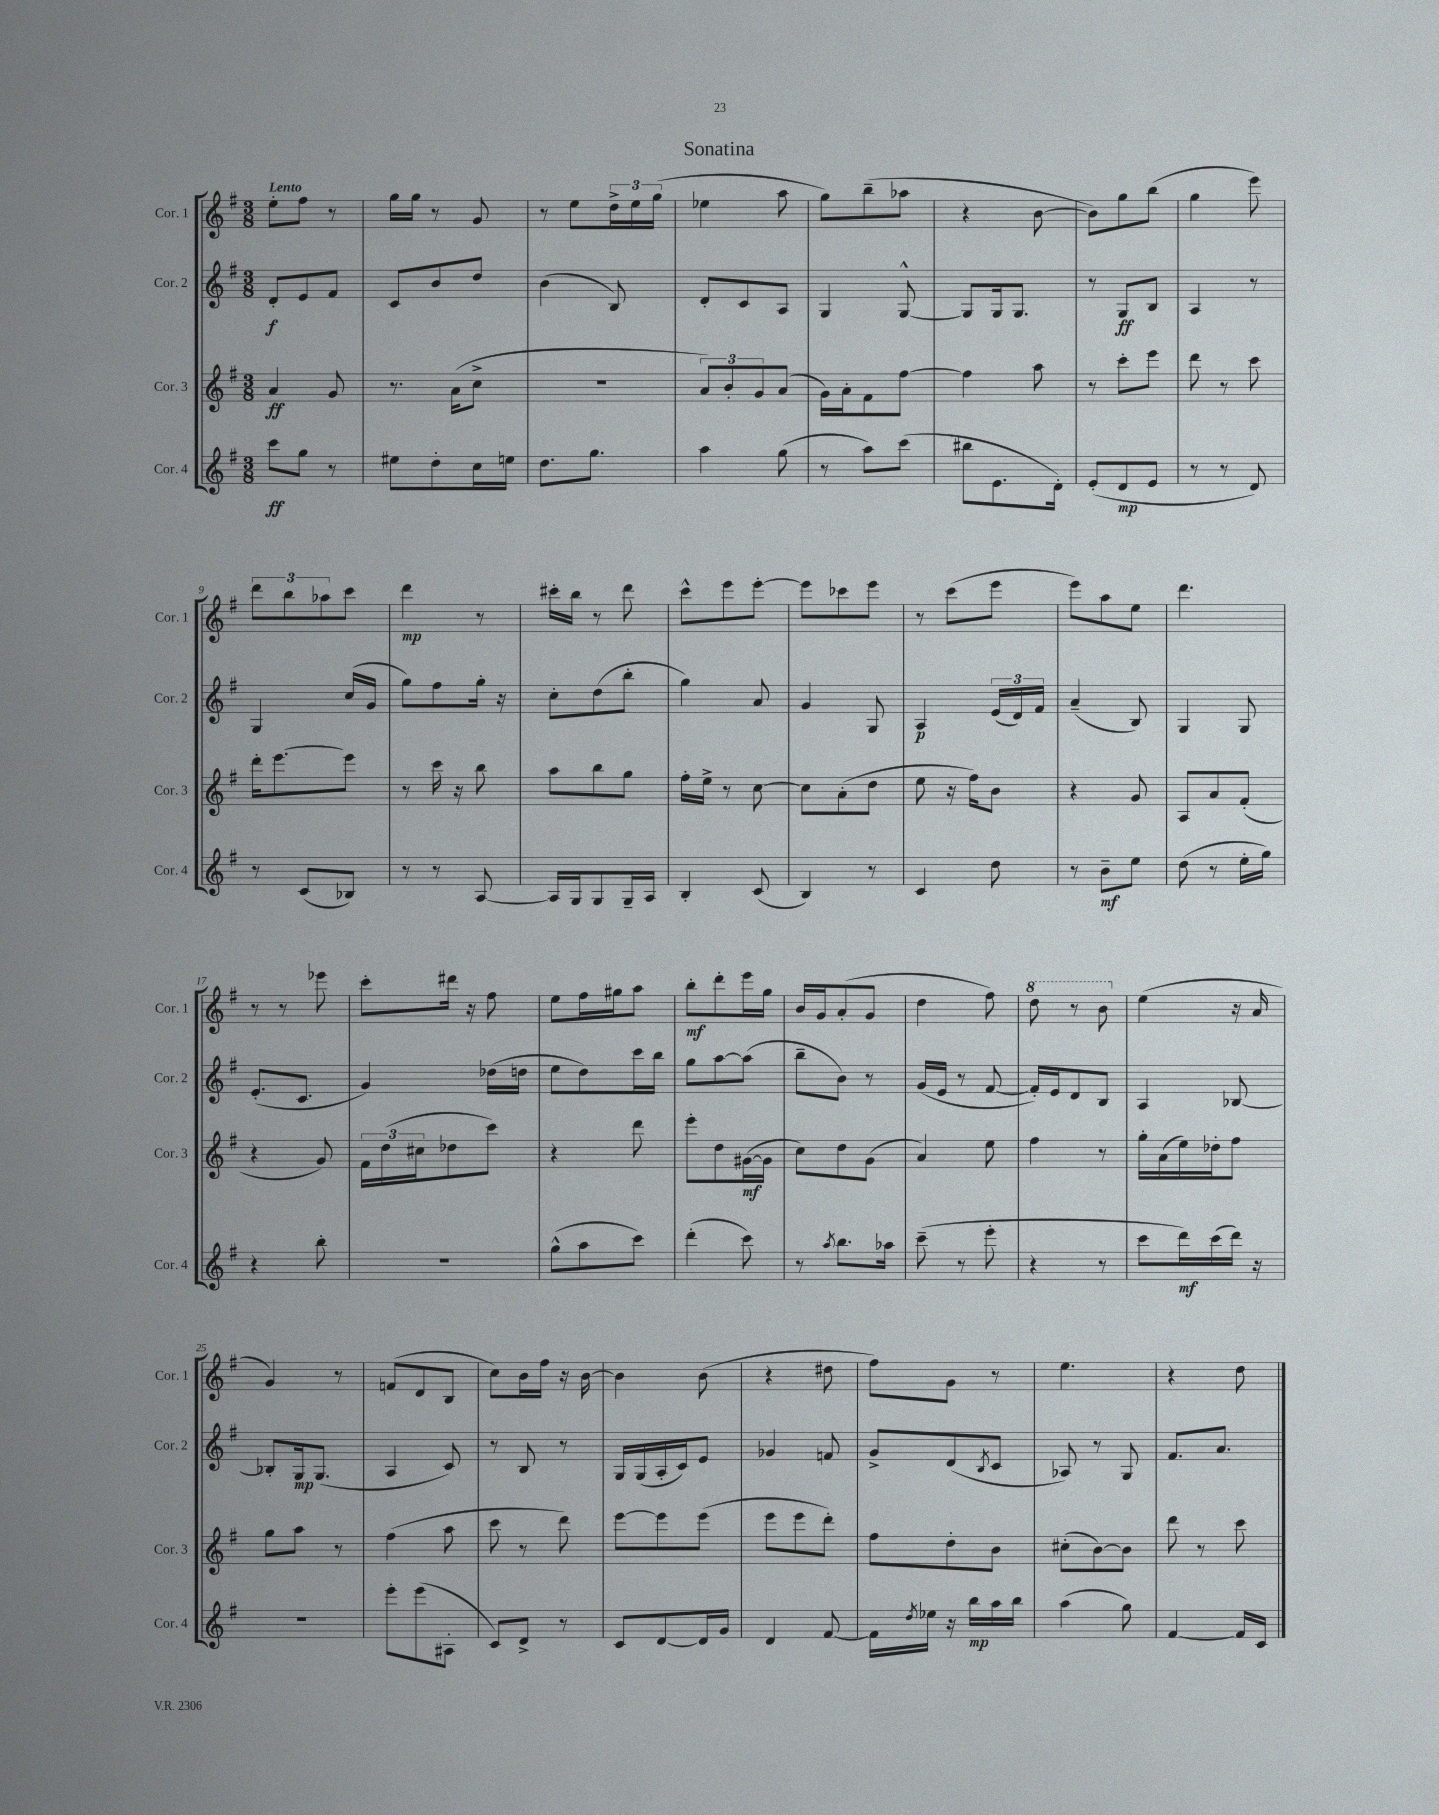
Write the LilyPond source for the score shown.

\header { title = "Sonatina" }
<<
\new StaffGroup <<
\new Staff = "s0" \with { instrumentName = "Cor. 1" shortInstrumentName = "Cor. 1" } {
    \clef treble \key g \major \numericTimeSignature \time 3/8 \tempo "Lento"
    e''8-. fis''8 r8 |
    g''16 g''16 r8 g'8 |
    r8 e''8 \tuplet 3/2 { d''16-> e''16 g''16( } |
    ees''4 a''8 |
    g''8) b''8--( aes''8 |
    r4 b'8~ |
    b'8) g''8 b''8( |
    g''4 e'''8) |
    \tuplet 3/2 { d'''8 b''8 aes''8 } c'''8 |
    d'''4\mp r8 |
    cis'''16-. b''16 r8 d'''8 |
    c'''8-^ e'''8 e'''8~-. |
    e'''8 ces'''8 e'''8 |
    r8 c'''8( e'''8 |
    e'''8) a''8 e''8 |
    d'''4. |
    r8 r8 ees'''8 |
    c'''8-. dis'''16 r16 fis''8 |
    e''8 fis''16 gis''16 a''8 |
    b''8-.\mf d'''8-. e'''16 g''16 |
    b'16 g'16 a'8-.( g'8 |
    d''4 fis''8) |
    \ottava #1 d'''8 r8 b''8 \ottava #0 |
    e''4( r16 a'16 |
    g'4) r8 |
    f'8( d'8 b8 |
    c''8) b'16 fis''16 r16 b'16~ |
    b'4 b'8( |
    r4 dis''8 |
    fis''8) g'8 r8 |
    e''4. |
    r4 d''8 \bar "|." |
}
\new Staff = "s1" \with { instrumentName = "Cor. 2" shortInstrumentName = "Cor. 2" } {
    \clef treble \key g \major \numericTimeSignature \time 3/8
    d'8-.\f e'8 fis'8 |
    c'8 b'8 d''8 |
    b'4( b8) |
    d'8-. c'8 a8 |
    g4 g8~-^ |
    g8 g16 g8. |
    r8 g8\ff b8 |
    a4 r8 |
    g4 c''16( g'16 |
    g''8) fis''8 g''16-. r16 |
    c''8-. d''8( b''8-. |
    g''4) a'8 |
    g'4 g8 |
    a4\p \tuplet 3/2 { e'16( d'16) fis'16 } |
    a'4--( b8) |
    g4 g8 |
    e'8.-.( c'8. |
    g'4) des''16( d''16 |
    e''8 d''8) c'''16 b''16 |
    g''8 a''8~ a''8( |
    b''8-- b'8) r8 |
    g'16( e'16 r8 fis'8~ |
    fis'16-.) e'16 d'8 b8 |
    a4 bes8~ |
    bes8-. g16\mp g8.( |
    a4 c'8) |
    r8 b8 r8 |
    g16 g16( a16-. c'16) e'8 |
    ges'4 f'8 |
    g'8-> d'8( \acciaccatura { b8 } c'8 |
    aes8) r8 g8 |
    fis'8. a'8. \bar "|." |
}
\new Staff = "s2" \with { instrumentName = "Cor. 3" shortInstrumentName = "Cor. 3" } {
    \clef treble \key g \major \numericTimeSignature \time 3/8
    a'4\ff g'8 |
    r8. a'16( c''8-> |
    R4. |
    \tuplet 3/2 { a'8) b'8-. g'8 } a'8( |
    g'16) a'16-. fis'8 fis''8~ |
    fis''4 a''8 |
    r8 c'''8-. e'''8 |
    d'''8 r8 c'''8 |
    d'''16-. e'''8.~ e'''8 |
    r8 c'''16 r16 b''8 |
    a''8 b''8 g''8 |
    fis''16-. e''16-> r8 c''8~ |
    c''8 a'8-.( d''8 |
    e''8 r16 fis''16) b'8 |
    r4 g'8 |
    a8 a'8 fis'8-.( |
    r4 g'8) |
    \tuplet 3/2 { fis'16 d''16( cis''16 } des''8 c'''8) |
    r4 d'''8 |
    e'''8-. d''8 gis'16~\mf( gis'16 |
    c''8) d''8 g'8( |
    a'4) e''8 |
    fis''4 r8 |
    g''16-. a'16( e''16) des''16-. fis''8 |
    g''8 a''8 r8 |
    fis''4( a''8 |
    c'''8 r8 d'''8) |
    e'''8~ e'''8 e'''8( |
    e'''8 e'''8 d'''8-.) |
    fis''8 d''8-. b'8 |
    cis''8-.( b'8~) b'8 |
    d'''8 r8 c'''8 \bar "|." |
}
\new Staff = "s3" \with { instrumentName = "Cor. 4" shortInstrumentName = "Cor. 4" } {
    \clef treble \key g \major \numericTimeSignature \time 3/8
    c'''8\ff g''8 r8 |
    eis''8 d''8-. c''16 e''16 |
    d''8. g''8. |
    a''4 g''8( |
    r8 a''8) c'''8( |
    bis''8 e'8. d'16-.) |
    e'8-.( d'8\mp e'8 |
    r8 r8 d'8) |
    r8 c'8( bes8) |
    r8 r8 a8~ |
    a16 g16 g8 g16-- a16 |
    b4-. c'8( |
    b4) r8 |
    c'4 d''8 |
    r8 b'8--\mf e''8 |
    d''8( r8 e''16-. g''16) |
    r4 b''8-. |
    R4. |
    g''8-^( a''8 c'''8) |
    d'''4-.( c'''8) |
    r8 \acciaccatura { a''8 } b''8. aes''16 |
    c'''8--( r8 e'''8-. |
    r4 r8 |
    c'''8 d'''16\mf) c'''16( d'''16) r16 |
    R4. |
    e'''8-. e'''8( ais8-. |
    c'8) d'8-> r8 |
    c'8 d'8~ d'16 g'16 |
    d'4 fis'8~ |
    fis'16 \acciaccatura { d''8 } ees''16 r16 b''16\mp a''16 b''16 |
    a''4( g''8) |
    fis'4~ fis'16 c'16 \bar "|." |
}
>>
>>
